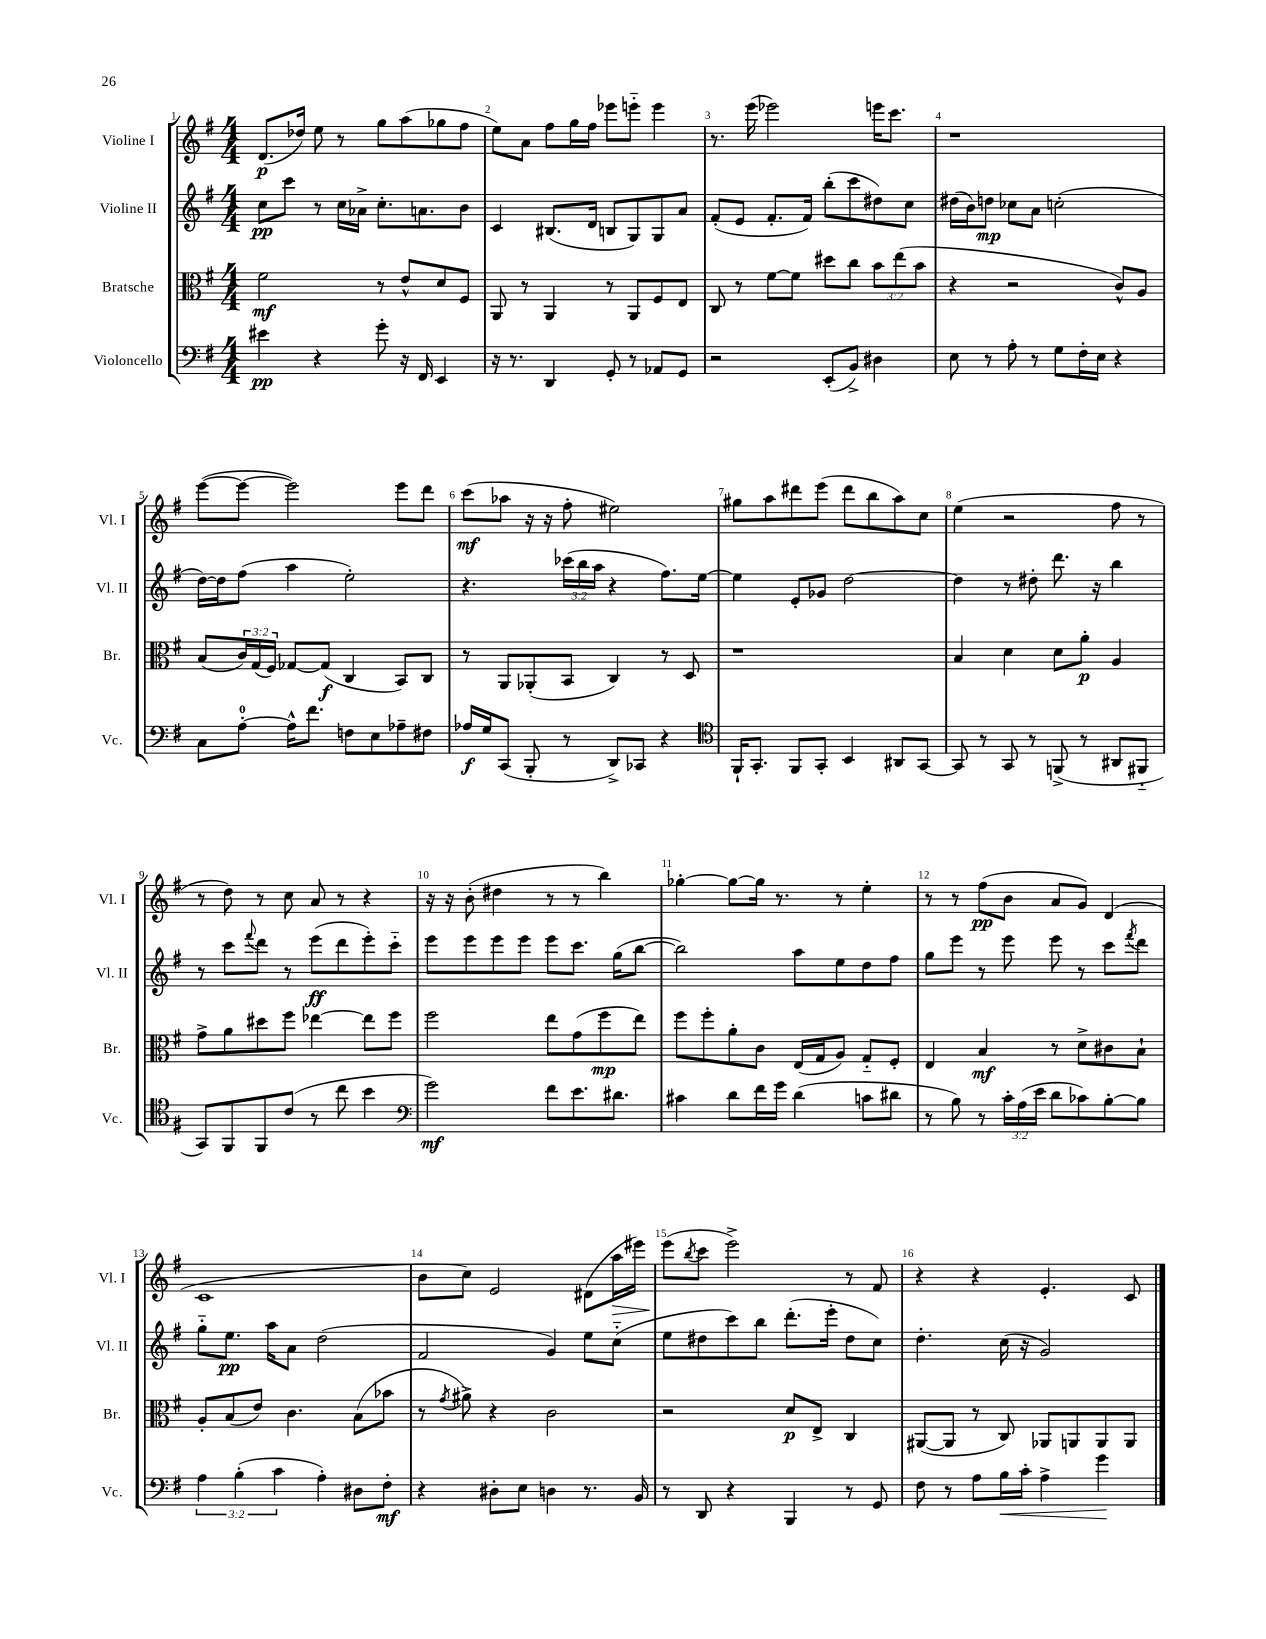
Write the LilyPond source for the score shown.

<<
\new StaffGroup <<
\new Staff = "s0" \with { instrumentName = "Violine I" shortInstrumentName = "Vl. I" } {
    \clef treble \key g \major \numericTimeSignature \time 4/4
    d'8.\p( des''16) e''8 r8 g''8 a''8( ges''8 fis''8 |
    e''8) a'8 fis''8 g''16 fis''16 ees'''8 e'''8-_ e'''4 |
    r8. e'''16( ees'''2) e'''16 c'''8. |
    r1 |
    e'''8~( e'''8~ e'''2) e'''8 d'''8 |
    c'''8\mf( aes''8 r16 r16 fis''8-. eis''2) |
    gis''8 a''8 dis'''8 e'''8( dis'''8 b''8 a''8) c''8 |
    e''4( r2 fis''8 r8 |
    r8 d''8) r8 c''8 a'8 r8 r4 |
    r16 r16 b'8-.( dis''4 r8 r8 b''4) |
    ges''4~-. ges''8~ ges''16 r8. r8 e''4-. |
    r8 r8 fis''8\pp( b'8 a'8 g'8) d'4( |
    c'1 |
    b'8 c''8) e'2 dis'8( a''16\> eis'''16) |
    e'''8\!( \acciaccatura { b''8 } c'''8 e'''2->) r8 fis'8 |
    r4 r4 e'4.-. c'8 \bar "|." |
}
\new Staff = "s1" \with { instrumentName = "Violine II" shortInstrumentName = "Vl. II" } {
    \clef treble \key g \major \numericTimeSignature \time 4/4 \override Staff.TupletNumber.text = #tuplet-number::calc-fraction-text
    c''8\pp c'''8 r8 c''16 aes'16-> c''8.-. a'8. b'8 |
    c'4 bis8.( d'16 b8 g8) g8 a'8 |
    fis'8-.( e'8 fis'8.-. fis'16) b''8-.( c'''8 dis''8) c''8 |
    dis''16( b'16) d''8\mp ces''8 a'8 c''2-.( |
    d''16~) d''16 fis''8( a''4 e''2-.) |
    r4. \tuplet 3/2 { ces'''16( b''16 a''16 } r4 fis''8.) e''16~ |
    e''4 e'8-. ges'8 d''2~ |
    d''4 r8 dis''8-. d'''8. r16 b''4 |
    r8 c'''8 \appoggiatura { fis'''8 } d'''8 r8 e'''8\ff( d'''8 e'''8-.) c'''8-_ |
    e'''8 e'''8 e'''8 e'''8 e'''8 c'''8. g''16( b''8~ |
    b''2) a''8 e''8 d''8 fis''8 |
    g''8 e'''8 r8 e'''8 e'''8 r8 c'''8 \acciaccatura { fis'''8 } d'''8 |
    g''8-_ e''8.\pp a''16 a'8 d''2( |
    fis'2 g'4) e''8 c''8-_( |
    e''8 dis''8 c'''8) b''8 d'''8.-.( e'''16-. dis''8 c''8) |
    d''4.-. c''16( r16 g'2) \bar "|." |
}
\new Staff = "s2" \with { instrumentName = "Bratsche" shortInstrumentName = "Br." } {
    \clef alto \key g \major \numericTimeSignature \time 4/4 \override Staff.TupletNumber.text = #tuplet-number::calc-fraction-text
    fis'2\mf r8 e'8-^ d'8 fis8 |
    a,8 r8 a,4 r8 a,8 fis8 e8 |
    c8 r8 fis'8~ fis'8 dis''8 c''8 \tuplet 3/2 { b'8 e''8( b'8 } |
    r4 r2 c'8-^) a8 |
    b8( \tuplet 3/2 { c'16) g16( fis16) } ges8~ ges8\f( c4 b,8) c8 |
    r8 a,8 aes,8-.( b,8 c4) r8 d8 |
    r1 |
    b4 d'4 d'8 a'8-.\p a4 |
    g'8-> a'8 dis''8 fis''8 ees''4~ ees''8 fis''8 |
    fis''2 e''8 g'8( fis''8\mp e''8) |
    fis''8 fis''8-. a'8-. c'8 e16( g16 a8) g8-_ fis8-. |
    e4 b4\mf r8 d'8-> cis'8 b8-! |
    a8-. b8( e'8) c'4. b8( bes'8 |
    r8 \acciaccatura { g'8 } ais'8->) r4 c'2 |
    r2 d'8\p e8-> c4 |
    ais,8~( ais,8 r8 c8) aes,8 a,8 a,8 a,8 \bar "|." |
}
\new Staff = "s3" \with { instrumentName = "Violoncello" shortInstrumentName = "Vc." } {
    \clef bass \key g \major \numericTimeSignature \time 4/4 \override Staff.TupletNumber.text = #tuplet-number::calc-fraction-text
    eis'4\pp r4 g'8-. r16 fis,16 e,4 |
    r16 r8. d,4 g,8-. r8 aes,8 g,8 |
    r2 e,8-.( b,8->) dis4 |
    e8 r8 a8-. r8 g8 fis16-. e16 r4 |
    c8 a8-0~-. a16-^ fis'8. f8 e8 aes8-- fis8 |
    aes16\f g16 c,8( b,,8-. r8 d,8->) ces,8 r4 |
    \clef tenor fis,16-! g,8.-. fis,8 g,8-. b,4 ais,8 g,8~ |
    g,8 r8 g,8 r8 f,8->( r8 ais,8 fis,8-_ |
    g,8) fis,8 fis,8 c'8( r8 c''8 b'4 |
    \clef bass g'2\mf) fis'8 e'8. dis'8. |
    cis'4 d'8 fis'16 g'16 d'4( c'8 dis'8 |
    r8 b8) r8 \tuplet 3/2 { c'16-. a16( e'16 } d'8 ces'8) b8~-. b8 |
    \tuplet 3/2 { a4 b4-.( c'4 } a4-.) dis8 fis8-.\mf |
    r4 dis8-. e8 d4 r8. b,16 |
    r8 d,8 r4 b,,4 r8 g,8 |
    fis8 r8 a8 b16\< c'16-. a4-> g'4\! \bar "|." |
}
>>
>>
\layout { \context { \Score \override BarNumber.break-visibility = ##(#f #t #t) barNumberVisibility = #all-bar-numbers-visible } }
